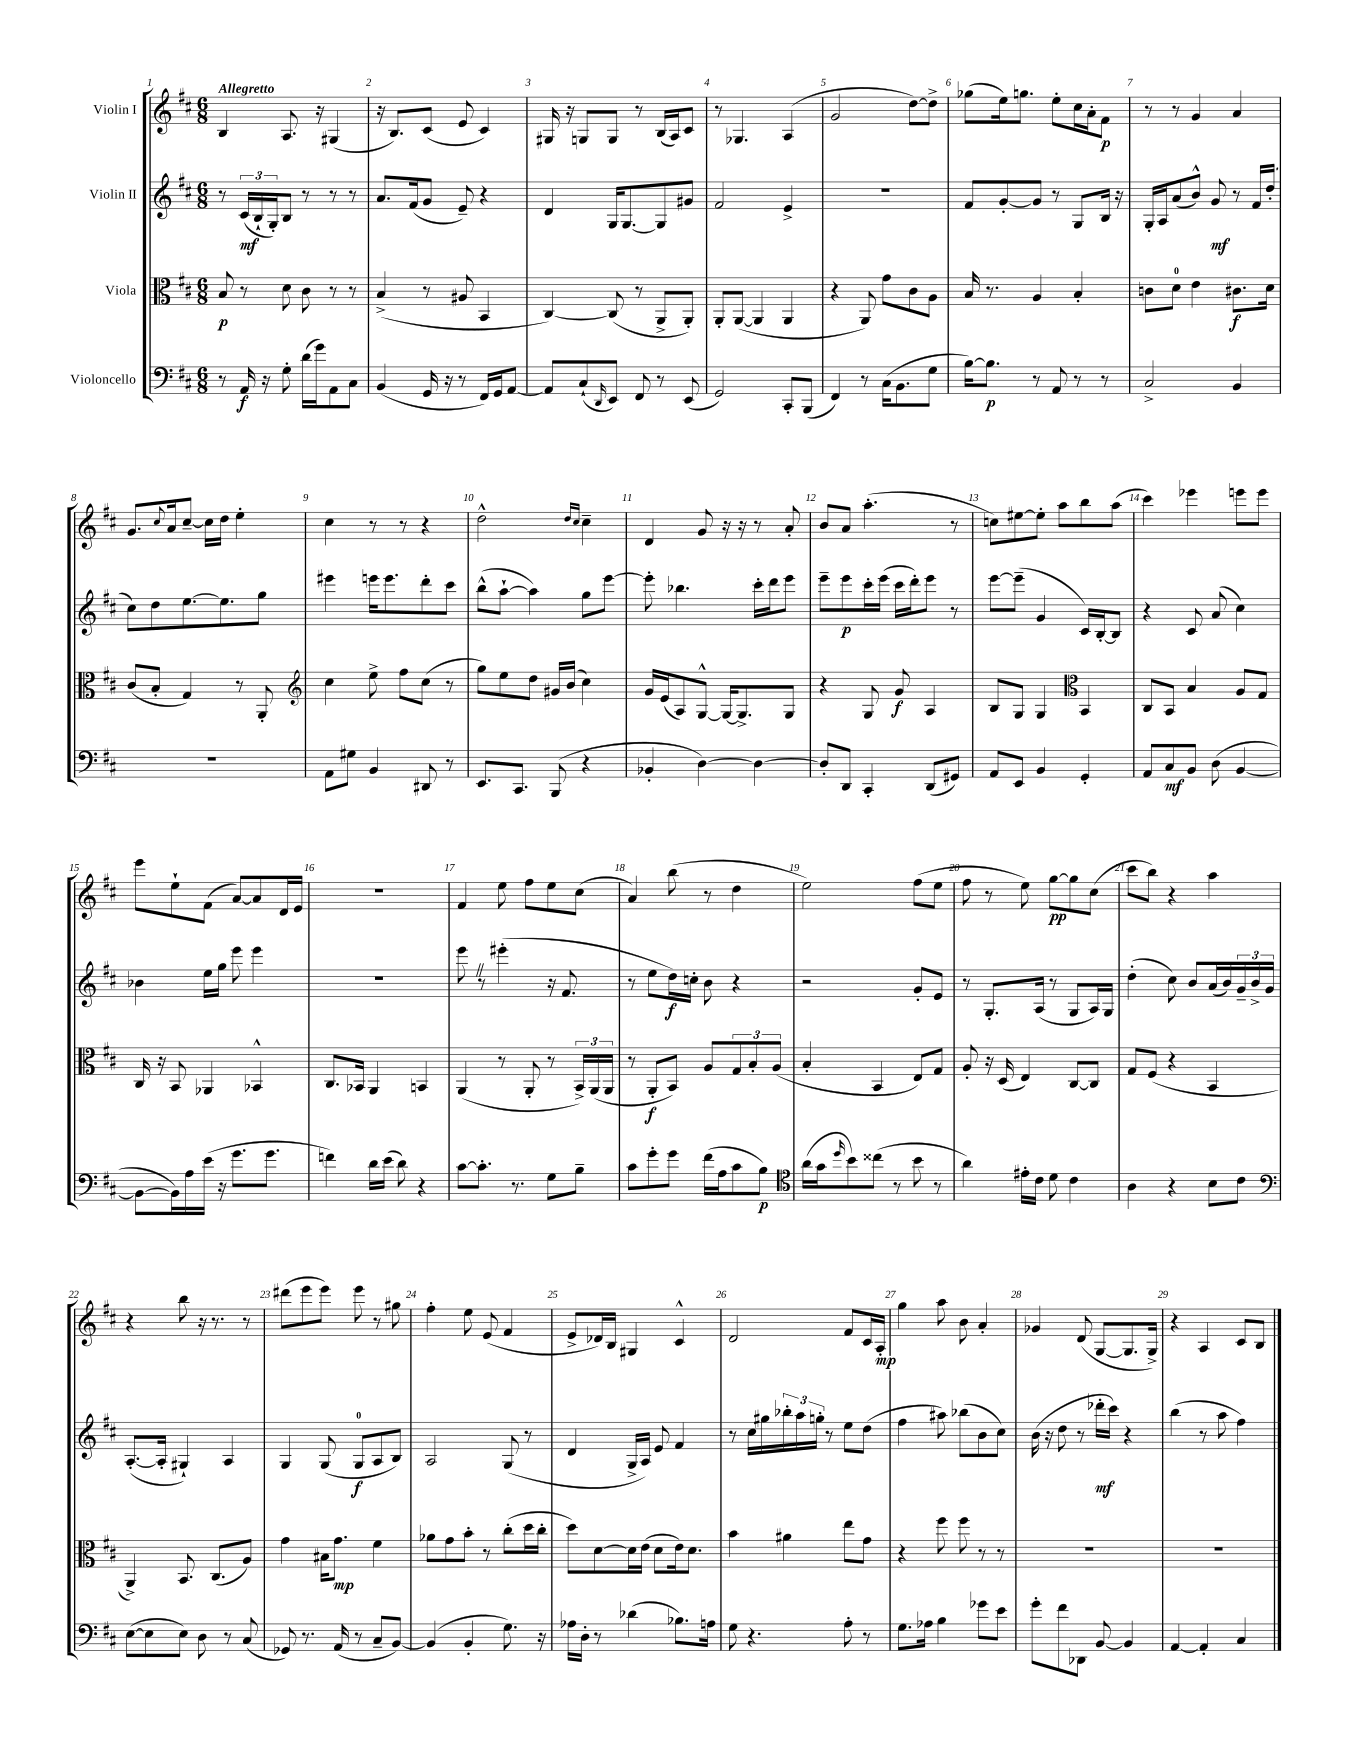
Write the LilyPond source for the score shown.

<<
\new StaffGroup <<
\new Staff = "s0" \with { instrumentName = "Violin I" } {
    \clef treble \key d \major \numericTimeSignature \time 6/8 \tempo "Allegretto"
    b4 a8. r16 gis4( |
    r16 b8.) cis'8( e'8 cis'4) |
    gis16 r16 g8 g8 r8 b16( a16) cis'8 |
    r8 ges4. a4( |
    g'2 d''8~) d''8-> |
    ges''8( e''16) g''8. e''8-. cis''16 a'16-. fis'8\p |
    r8 r8 g'4 a'4 |
    g'8. \appoggiatura { cis''8 } a'16 cis''8~-- cis''16 d''16 e''4-. |
    cis''4 r8 r8 r4 |
    d''2-^ \grace { d''16 cis''16 } cis''4-- |
    d'4 g'8 r16 r16 r8 a'8-. |
    b'8 a'8 a''4.-.( r8 |
    c''8) eis''8~ eis''8-. a''8 b''8 a''8( |
    cis'''4) ees'''4 e'''8 e'''8 |
    e'''8 e''8-! fis'8( a'8~) a'8 d'16 e'16 |
    R2. |
    fis'4 e''8 fis''8 e''8 cis''8( |
    a'4) b''8( r8 d''4 |
    e''2) fis''8( e''8 |
    fis''8 r8 e''8) g''8~\pp g''8 cis''8( |
    cis'''8 b''8) r4 a''4 |
    r4 b''8 r16 r8. r8 |
    dis'''8( e'''8 e'''8) e'''8 r8 gis''8 |
    fis''4-. e''8 e'8( fis'4 |
    e'8-> des'16) b16 gis4 cis'4-^ |
    d'2 fis'8 cis'16 a16-.\mp |
    g''4 a''8 b'8 a'4-. |
    ges'4 d'8( g8~ g8. g16->) |
    r4 a4 cis'8 b8 \bar "|." |
}
\new Staff = "s1" \with { instrumentName = "Violin II" } {
    \clef treble \key d \major \numericTimeSignature \time 6/8
    r8 \tuplet 3/2 { cis'16\mf( b16-! g16-.) } b8 r8 r8 r8 |
    a'8. fis'16( g'8 e'8--) r4 |
    d'4 g16 g8.~ g8 gis'8 |
    fis'2 e'4-> |
    R2. |
    fis'8 g'8~-. g'8 r8 g8 b16 r16 |
    g16-. a16 a'8( b'8-^) g'8\mf r8 fis'16 d''16-.( |
    cis''8) d''8 e''8.~ e''8. g''8 |
    eis'''4 e'''16 e'''8. d'''8-. cis'''8 |
    b''8-^( a''8~-! a''4) g''8 e'''8~ |
    e'''8-. bes''4. cis'''16-. d'''16 e'''8 |
    e'''8-- e'''8\p cis'''16-. e'''16( cis'''16 d'''16-.) e'''8 r8 |
    e'''8~ e'''8--( g'4 cis'16) b16~-. b8 |
    r4 cis'8 a'8( cis''4) |
    bes'4 e''16 g''16 e'''8 e'''4 |
    R2. |
    e'''8 \once \override BreathingSign.text = \markup { \musicglyph "scripts.caesura.straight" } \breathe r8 eis'''4-.( r16 fis'8. |
    r8 e''8 d''16\f) c''16-. b'8 r4 |
    r2 g'8-. e'8 |
    r8 g8.-. a16( r8 g8 a16) g16 |
    d''4-.( cis''8) b'8 a'16( b'16) \tuplet 3/2 { g'16-- b'16-> g'16 } |
    a8.~-.( a16-. gis4-!) a4 |
    g4 g8( g8-0\f a8 b8) |
    a2 g8( r8 |
    d'4 g16-> a16) e'8 fis'4 |
    r8 cis''16 gis''16 \tuplet 3/2 { bes''16-. a''16 g''16-. } r8 e''8 d''8( |
    fis''4 ais''8) bes''8( b'8 cis''8) |
    b'16( r16 d''8 r8 des'''16-.\mf cis'''16) r4 |
    b''4( r8 a''8 fis''4) \bar "|." |
}
\new Staff = "s2" \with { instrumentName = "Viola" } {
    \clef alto \key d \major \numericTimeSignature \time 6/8
    b8\p r8 d'8 cis'8 r8 r8 |
    b4->( r8 ais8 b,4 |
    cis4~) cis8( r8 a,8-> a,8-.) |
    a,8-. a,8~( a,4 a,4 |
    r4 a,8) g'8 cis'8 a8 |
    b16 r8. a4 b4-. |
    c'8 d'8-0 e'4 cis'8.\f d'16 |
    cis'8( b8-. g4) r8 a,8-. |
    \clef treble cis''4 e''8-> fis''8 cis''8( r8 |
    g''8) e''8 d''8 gis'16 b'16( cis''4) |
    g'16 e'16( a8) g8~-^ g16~ g8.-> g8 |
    r4 g8 g'8\f a4 |
    b8 g8 g4 \clef alto b,4 |
    cis8 b,8 b4 a8 g8 |
    cis16 r16 b,8 aes,4 bes,4-^ |
    cis8. bes,16 a,4 b,4 |
    a,4( r8 a,8-. r8 \tuplet 3/2 { b,16->) a,16( a,16 } |
    r8 a,8-.\f b,8) a8 \tuplet 3/2 { g8 b8-. a8( } |
    b4-. b,4 e8) g8 |
    a8-. r16 d16( e4) cis8~ cis8 |
    g8 fis8( r4 b,4 |
    a,4->) b,8. cis8.( a8) |
    g'4 bis16 g'8.\mp fis'4 |
    aes'8 g'8 b'8-. r8 cis''8-.( d''16 cis''16-. |
    d''8) d'8~ d'16 e'16( d'8 e'16) d'8. |
    b'4 ais'4 e''8 g'8 |
    r4 fis''8 fis''8 r8 r8 |
    R2. |
    R2. \bar "|." |
}
\new Staff = "s3" \with { instrumentName = "Violoncello" } {
    \clef bass \key d \major \numericTimeSignature \time 6/8
    r8 a,16\f r16 g8-. d'16( g'16) a,8 cis8 |
    b,4( g,16 r16 r8 fis,16) g,16 a,8~ |
    a,8 cis8-!( \grace { d,16 } e,8) fis,8 r8 e,8( |
    g,2) cis,8-. b,,8( |
    fis,4) r8 cis16( b,8. g8 |
    b16~) b8.\p r8 a,8 r8 r8 |
    cis2-> b,4 |
    R2. |
    a,8 gis8 b,4 dis,8 r8 |
    e,8. cis,8. b,,8( r4 |
    bes,4-. d4~) d4~ |
    d8-. d,8 cis,4-. d,8( gis,8) |
    a,8 e,8 b,4 g,4-. |
    a,8 cis8\mf b,8 d8( b,4~ |
    b,8~ b,16) a16 e'16( r16 g'8. g'8. |
    f'4) d'16 e'16( d'8) r4 |
    cis'8~ cis'8.-. r8. g8 b8-- |
    cis'8 g'8-. g'8 fis'16( a16 cis'8 b8\p) |
    \clef tenor a'16( g'16 \grace { d''16 } b'8) cisis''8( r8 b'8 r8 |
    a'4) eis'16-. cis'16 d'8 cis'4 |
    a4 r4 b8 cis'8 |
    \clef bass e8~( e8 e8) d8 r8 cis8( |
    ges,8) r8. a,16( r8 cis8-- b,8~) |
    b,4( b,4-. g8.) r16 |
    aes16 d16-. r8 des'4( bes8.) a16 |
    g8 r4. a8-. r8 |
    g8. aes16 b4 ges'8 e'8 |
    g'8-. fis'8 des,8 b,8~ b,4 |
    a,4~ a,4-. cis4 \bar "|." |
}
>>
>>
\layout { \context { \Score \override BarNumber.break-visibility = ##(#f #t #t) barNumberVisibility = #all-bar-numbers-visible } }
